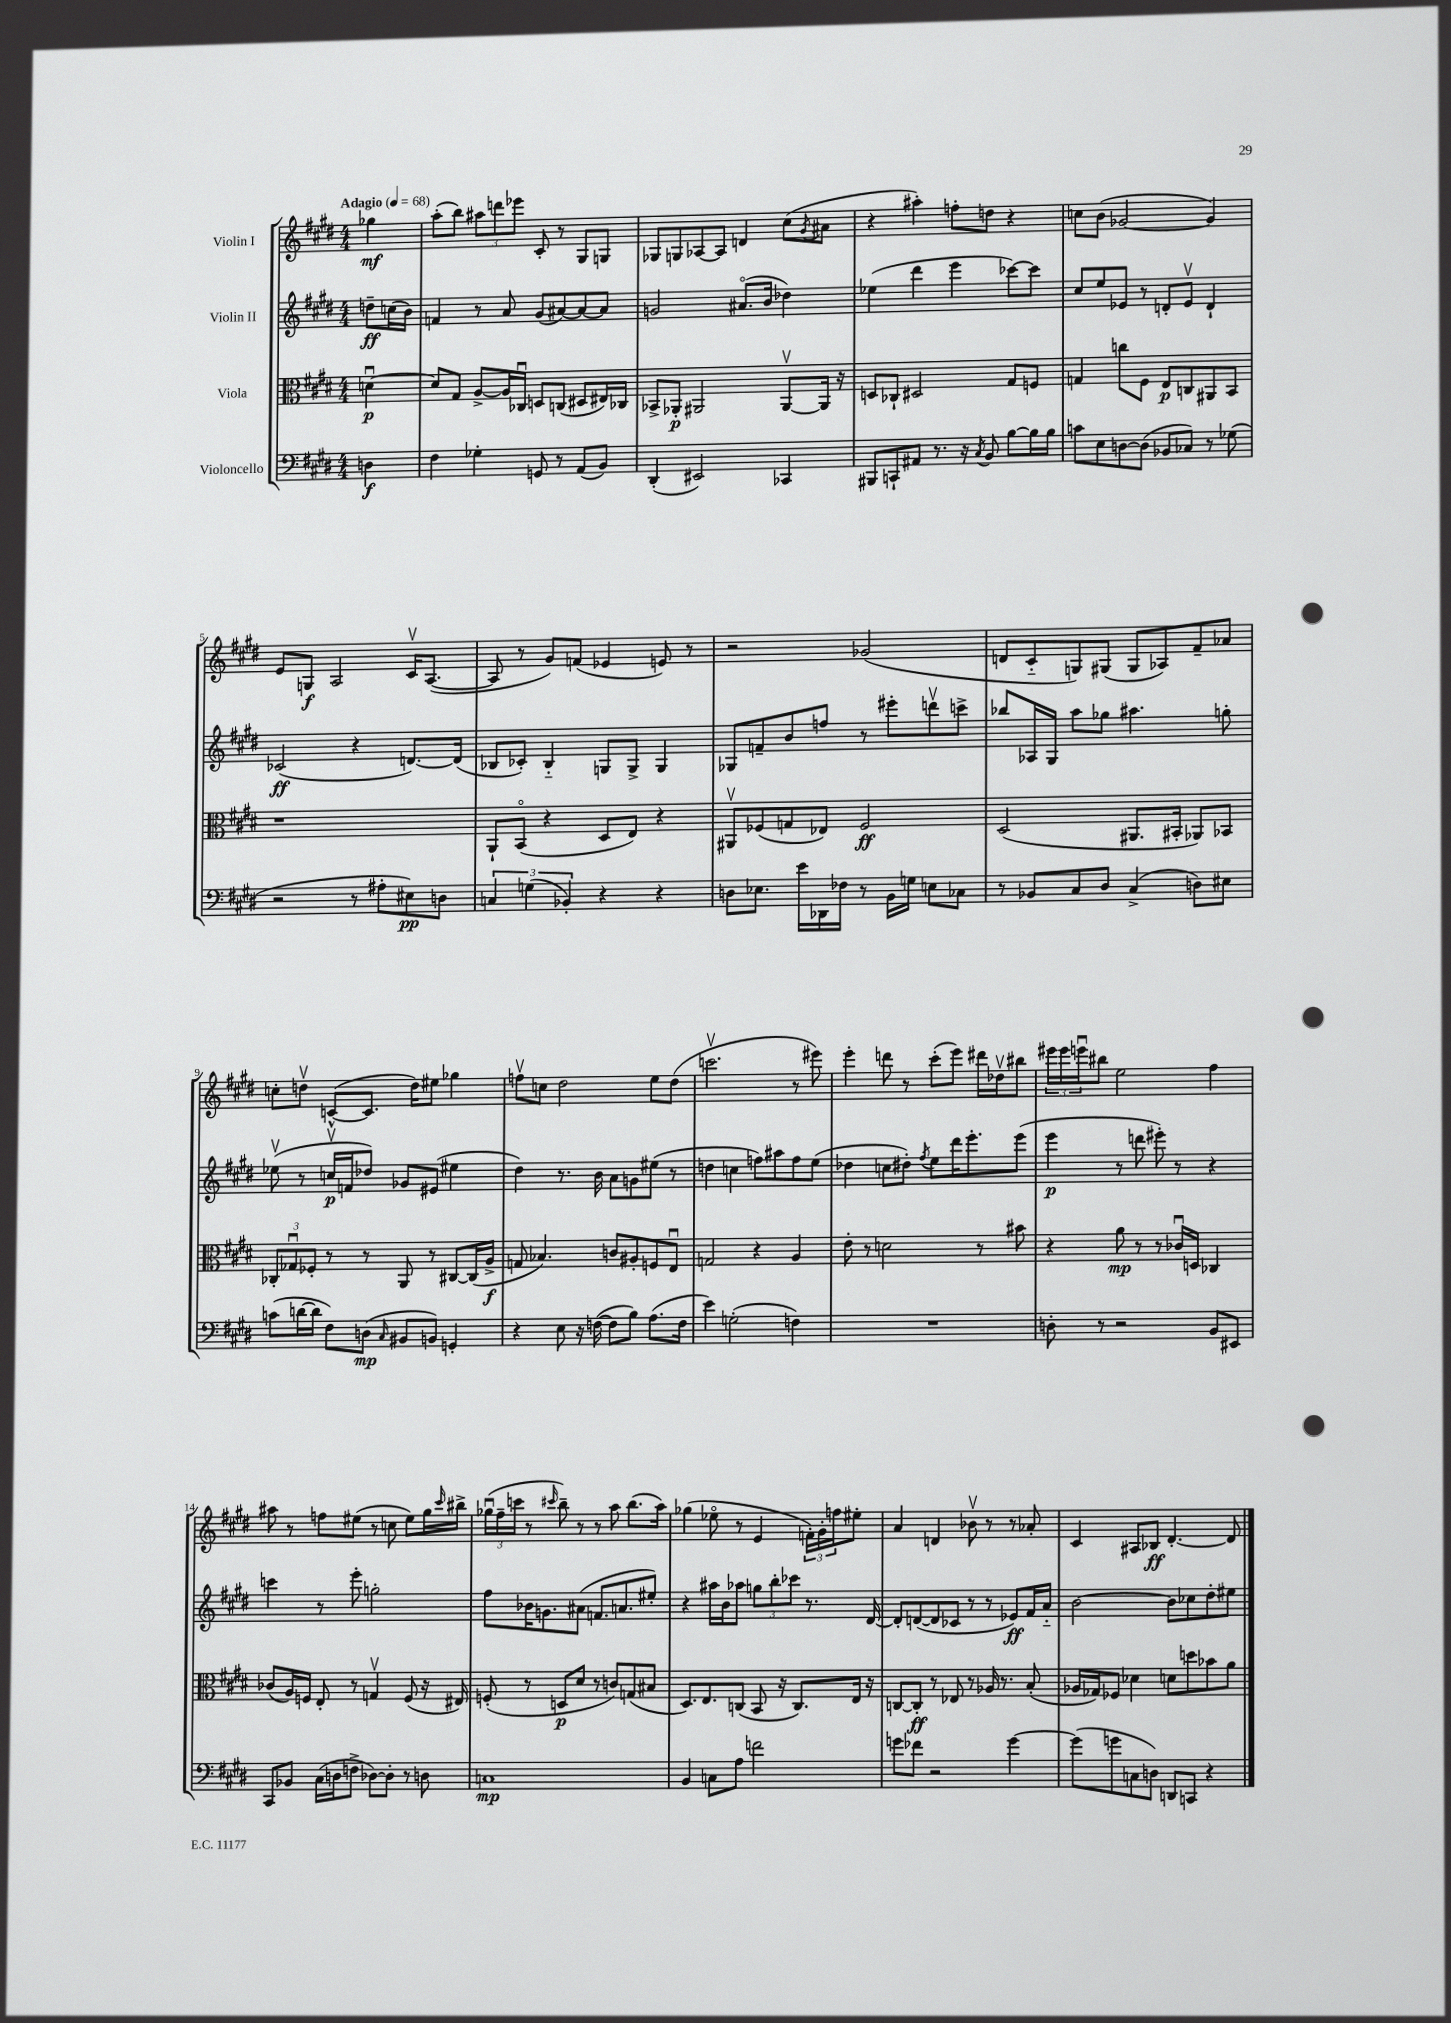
<<
\new StaffGroup <<
\new Staff = "s0" \with { instrumentName = "Violin I" } {
    \clef treble \key e \major \numericTimeSignature \time 4/4 \partial 4 \tempo "Adagio" 4 = 68
    ges''4\mf |
    a''8-.( b''8) \tuplet 3/2 { ais''8 d'''8 ees'''8 } cis'8-. r8 gis8 g8 |
    ges8 g8 aes8~ aes8 d'4 cis''8( \acciaccatura { gis'8 } ais'8 |
    r4 ais''4-.) f''8-. d''8 r4 |
    c''8 b'8( ges'2~ ges'4) |
    e'8 g8\f a2 cis'16\upbow a8.~( |
    a8 r8 gis'8) f'8( ees'4 e'8) r8 |
    r2 ges'2( |
    d'8 cis'8-_ g8) gis8( gis8 aes8) fis'8-- aes'8 |
    c''8-. d''8\upbow c'8~-^( c'8. d''16) eis''8 ges''4 |
    f''8\upbow c''8 dis''2 e''8 dis''8( |
    c'''2.\upbow r8 eis'''8) |
    e'''4-. d'''8 r8 cis'''8-.( e'''8) dis'''16 des''16\upbow bis''8 |
    \tuplet 3/2 { eis'''16 eis'''16 e'''16\downbow } bis''8 e''2 fis''4 |
    ais''8 r8 f''8 eis''8( r8 c''8 eis''8) gis''16 \grace { cis'''16 } bis''16-> |
    \tuplet 3/2 { ges''16\downbow( fis''16-- c'''16 } r8 \grace { cis'''16 } b''8--) r8 r8 a''8 b''8.( a''16) |
    ges''4( ees''8\flageolet r8 e'4 \tuplet 3/2 { f'16-.) gis'16-. f''16 } eis''8-. |
    a'4 d'4 bes'8\upbow r8 r8 aes'8-. |
    cis'4 ais8 bes8\ff dis'4.~-. dis'8 \bar "|." |
}
\new Staff = "s1" \with { instrumentName = "Violin II" } {
    \clef treble \key e \major \numericTimeSignature \time 4/4 \partial 4
    d''8--\ff c''16( b'16) |
    f'4 r8 a'8 gis'8( ais'8~) ais'8~ ais'8 |
    g'2 ais'8.\flageolet( b'16 des''4) |
    ees''4( dis'''4 e'''4 ces'''8~) ces'''8 |
    cis''8 e''8 ees'8 r8 d'8-. ees'8\upbow d'4-! |
    ces'2\ff( r4 d'8.~) d'16( |
    bes8 ces'8-.) bes4-_ g8 g8-> g4 |
    ges8 f'8-- b'8 f''8 r8 eis'''8-. d'''8\upbow c'''8-> |
    bes''8 aes16 gis16 a''8 ges''8 ais''4. g''8-. |
    ees''8\upbow( r8 c''16\upbow\p f'16 des''8) ges'8 eis'8( eis''4 |
    dis''4) r8. b'16 a'8 g'8 eis''8( r8 |
    d''4 c''4 f''8) ais''8 f''8 e''8( |
    des''4 c''8 dis''8-.) \acciaccatura { fis''8 } e''8 dis'''16 e'''8.-. e'''8( |
    e'''4\p r8 d'''8 eis'''8-.) r8 r4 |
    c'''4 r8 e'''8-. g''2-. |
    fis''8 bes'16 g'8. ais'8( f'8. a'8. eis''8-.) |
    r4 ais''16 b'16 aes''8 \tuplet 3/2 { g''8 b''8-. ces'''8 } r8. dis'16~ |
    dis'8-. d'8~( d'8 ces'8 r8 r8 ees'8\ff) fis'16 a'16-_ |
    b'2~ b'8 ces''8 dis''8-. eis''8 \bar "|." |
}
\new Staff = "s2" \with { instrumentName = "Viola" } {
    \clef alto \key e \major \numericTimeSignature \time 4/4 \partial 4
    d'4~\downbow\p |
    d'8 gis8 a8~-> a16 ces16\downbow d8 c8( dis8 eis16) ces16 |
    bes,8-> aes,8-.\p ais,2 ais,8~\upbow ais,16 r16 |
    d8 ces8-! dis2 gis8 f8 |
    g4 c''8 fis8 e8\p c8 ais,8 b,8 |
    r1 |
    a,8-! b,8\flageolet( r4 dis8 e8) r4 |
    ais,8\upbow fes8( g8 ees8) fes2\ff |
    dis2( ais,8. bis,16-. aes,8) bes,8 |
    \tuplet 3/2 { ces8-. ges8\downbow fes8-. } r8 r8 a,8 r8 cis8~ cis16( a16->\f |
    g8 bes4.) c'8 ais8-. f8 e8\downbow |
    g2 r4 a4 |
    e'8-. r8 d'2 r8 bis'8 |
    r4 a'8\mp r8 r8 ces'16\downbow d16 ces4 |
    ces'8( a16) f16 e8-. r8 g4\upbow f8( r16 eis16) |
    f8-.( r8 d8\p dis'8 r8 c'8) g8( bis8 |
    dis8.) e8. c8( b,8 r16 c8.) e16 r16 |
    c8~ c8-.\ff r8 ees8 r8 aes16 r8. b8-.( |
    aes16 ges16) fes8 des'4 d'8 d''8 bes'8 a'8 \bar "|." |
}
\new Staff = "s3" \with { instrumentName = "Violoncello" } {
    \clef bass \key e \major \numericTimeSignature \time 4/4 \partial 4
    d4\f |
    fis4 ges4-. g,8 r8 a,8( b,8) |
    dis,4-.( eis,2) ces,4 |
    bis,,8 c,8-! ais,8 r8. r16 \acciaccatura { cis8 } b,8 b8~ b16 b16 |
    c'8 e8 d8~ d8( bes,8 ces8) r8 ges8( |
    r2 r8 ais8-. eis8\pp) d8 |
    \tuplet 3/2 { c4 g4( bes,4-.) } r4 r4 |
    d8 ees8. e'16 des,16 fes16 r8 b,16 g16 e8 ces8 |
    r8 bes,8 cis8 dis8 cis4->( d8) eis8 |
    c'8( d'16~ d'16 fis8) d8\mp( \grace { cis16 } bis,8 b,8) g,4-. |
    r4 e8 r16 f16~( f8 b8) a8.( f16 |
    e'4) g2-.( f4) |
    R1 |
    d8-. r8 r2 b,8 eis,8 |
    cis,8 bes,8 cis16( d16 f8-> des8~) des8-. r8 d8 |
    c1\mp |
    b,4 c8 a8 f'2 |
    g'8 fes'8 r2 g'4~ |
    g'8( g'8 c8 d8) d,8 c,8 r4 \bar "|." |
}
>>
>>
